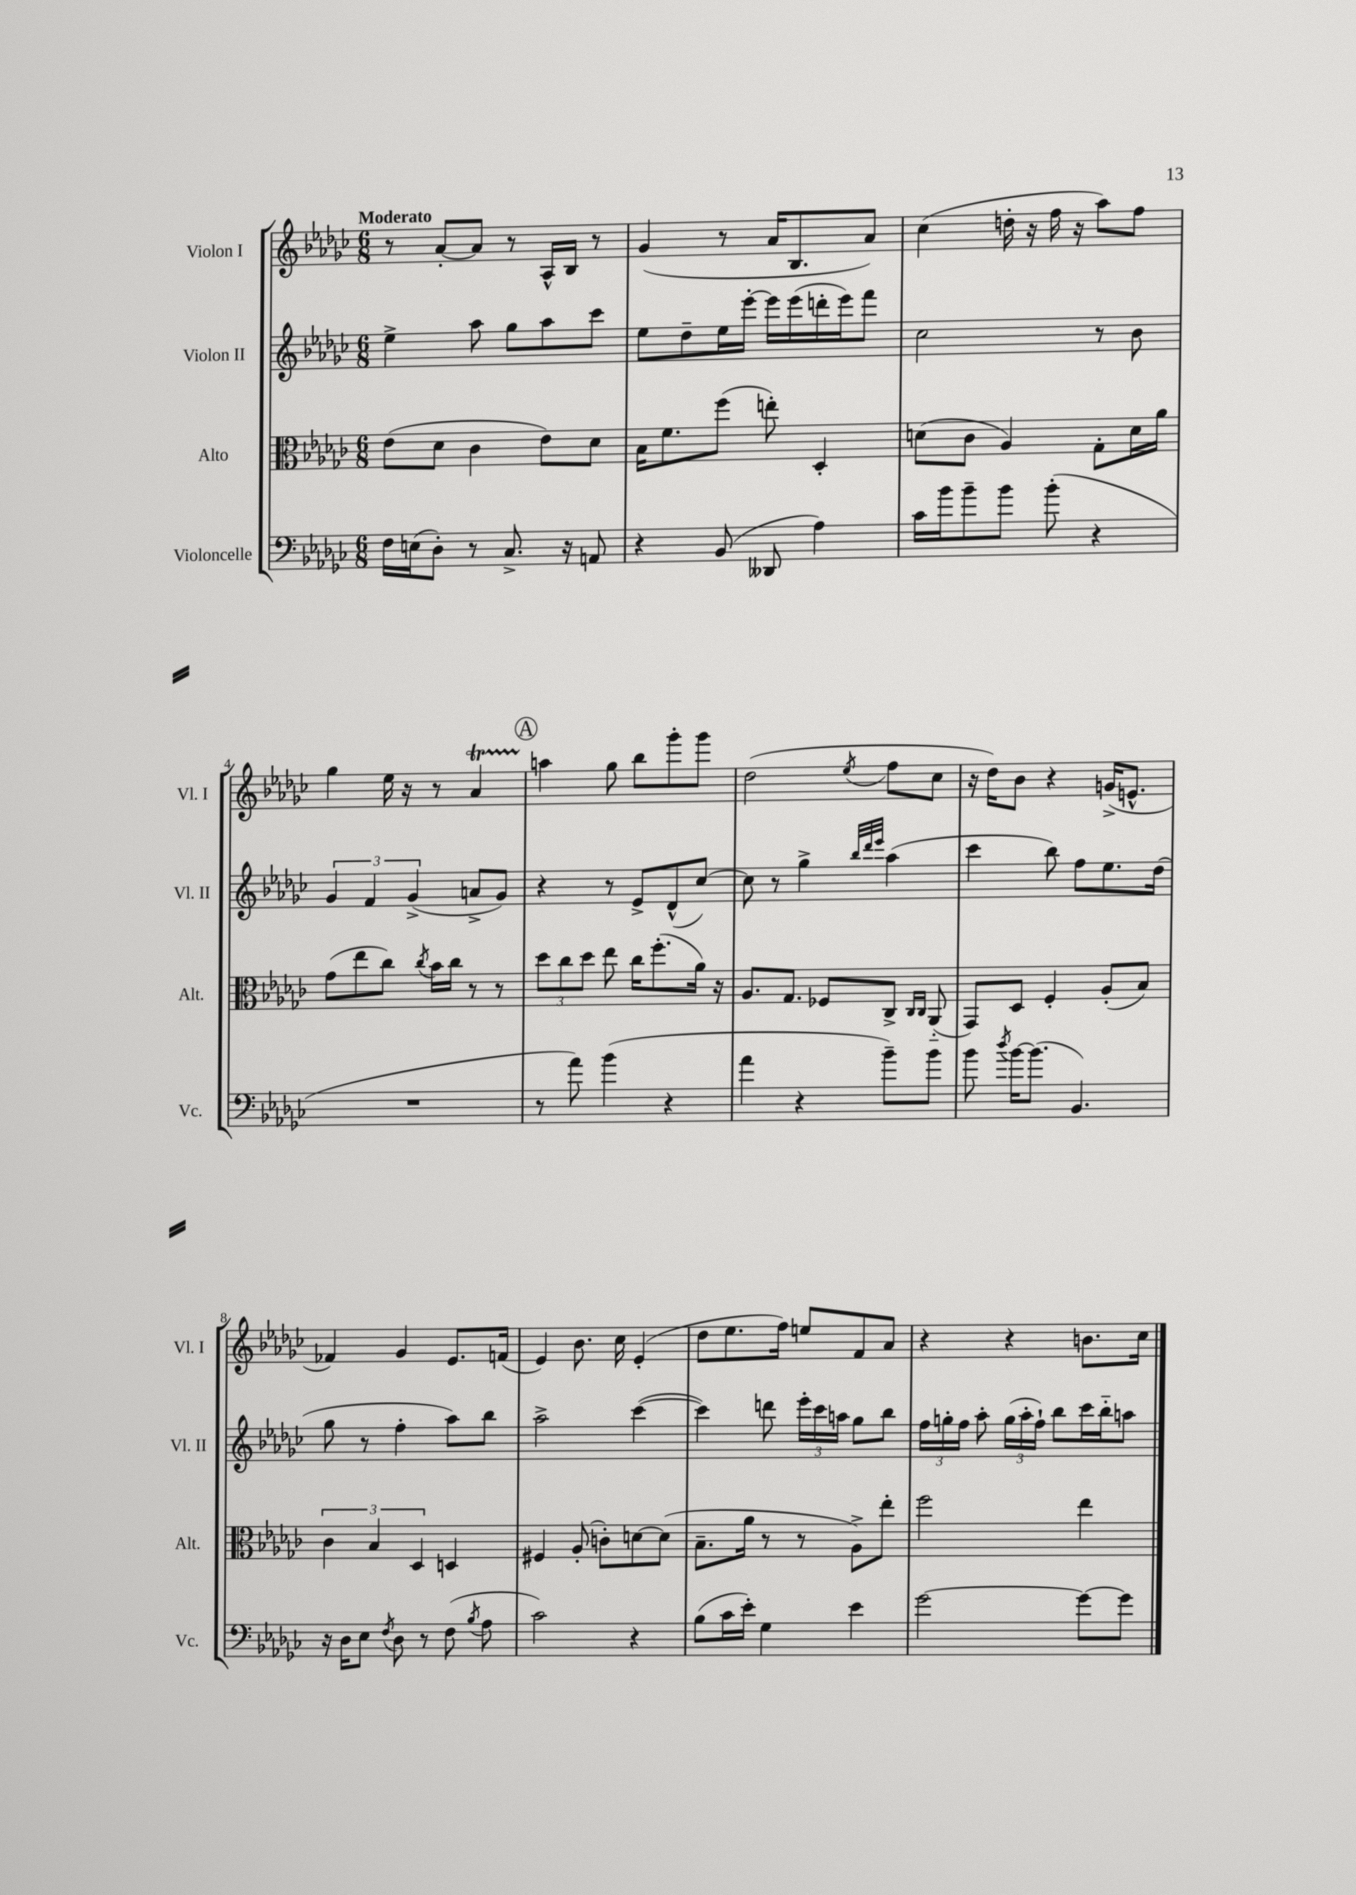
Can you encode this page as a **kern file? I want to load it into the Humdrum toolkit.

**kern	**kern	**kern	**kern
*part4	*part3	*part2	*part1
*staff4	*staff3	*staff2	*staff1
*I"Violoncelle	*I"Alto	*I"Violon II	*I"Violon I
*I'Vc.	*I'Alt.	*I'Vl. II	*I'Vl. I
*clefF4	*clefC3	*clefG2	*clefG2
*k[b-e-a-d-g-c-]	*k[b-e-a-d-g-c-]	*k[b-e-a-d-g-c-]	*k[b-e-a-d-g-c-]
*M6/8	*M6/8	*M6/8	*M6/8
=1	=1	=1	=1
!	!	!	!LO:TX:a:B:t=Moderato
16F\LL	(8e-\L	4ee-^\	8r
(16En\J	.	.	.
8D-'\J)	8d-\J	.	[8a-'/L
8r	4c-\	8aa-\	8a-/J]
8.C-^/	.	8gg-\L	8r
.	8e-\L)	8aa-\	16A-^^/LL
16r	.	.	16B-/JJ
8AAn/	8d-\J	8ccc-\J	8r
=2	=2	=2	=2
4r	16B-\KL	8ee-\L	(4g-/
.	8.f\	.	.
.	.	8dd-~\	.
(8BB-/	(8ff\J	16ee-\L	8r
.	.	[16eee-'\JJ	.
8DD--X/	8een'\)	16eee-\LL]	16a-/KL
.	.	(16eee-\	8.B-/
4A-\)	4D-'/	16dddn'\	.
.	.	16eee-\J)	.
.	.	8fff\J	8a-/J)
=3	=3	=3	=3
16c-\LL	(8dn\L	2cc-\	(4cc-\
16b-\J	.	.	.
8b-~\	8c-\J	.	.
8b-\J	4A-/)	.	16ddn'\
.	.	.	16r
(8b-'\	.	.	16ff\
.	.	.	16r
4r	8G-'\L	8r	8aa-\L)
.	16d\L	8b-\	8ff\J
.	16a-\JJ	.	.
!!LO:LB:g=z
=4	=4	=4	=4
2.r	(8g-\L	6g-/	4gg-\
.	8ee-\	.	.
.	.	6f/	.
.	8cc-\J)	.	16ee-\
.	.	.	16r
.	.	(6g-^/	.
.	8qcc-/	.	.
.	16b-\LL	.	8r
.	16cc-\JJ	.	.
.	8r	8an^/L	4a-T/
.	8r	8g-/J)	.
!!LO:REH:place=s1:t=A
=5	=5	=5	=5
8r	12dd-\L	4r	4aan\
.	12cc-\	.	.
8a-\)	.	.	.
.	12dd-\J	.	.
(4b-\	8ee-\	8r	8gg-\
.	16cc-\KL	8e-^/L	8bb-\L
.	(8.ff'\	.	.
4r	.	(8d-^^/	8ggg-'\
.	16a-\Jk)	[8cc-/J)	8ggg-\J
.	16r	.	.
=6	=6	=6	=6
4a-\	8.A-/L	8cc-\]	(2dd-\
.	.	8r	.
.	8.G-/J	.	.
4r	.	4gg-^\	.
.	8F-X/L	.	.
.	.	32qqbb-/LLL	.
.	.	32qqddd-/	.
.	.	32qqeee-/JJJ	8qee-/
8b-~\L)	8C-^/J	(4aa-\	8ff\L
.	16qqC-/LL	.	.
.	16qqC-/JJ	.	.
8b-\J	(8AA-/	.	8cc-\J
=7	=7	=7	=7
8b-\	8GG-/L)	4ccc-\	16r
.	.	.	16dd-\KL)
8qdd-/	.	.	.
[16b-\KL	8D-/J	.	8b-\J
(8.b-\J]	.	.	.
.	4F'/	8bb-\)	4r
4.BB-/)	.	8ff\L	.
.	(8A-'/L	8.ee-\	(16gn^/KL
.	.	.	8.en^^/J
.	8B-/J)	.	.
.	.	(16dd-\Jk	.
!!LO:LB:g=z
=8	=8	=8	=8
16r	6c-\	8gg-\	4f-X/)
16D-\KL	.	.	.
8E-\J	.	8r	.
.	6B-/	.	.
8qF/	.	.	.
8D-\	.	4ff'\	4g-/
.	6D-/	.	.
8r	.	.	.
(8F\	4Dn/	8aa-\L)	8.e-/L
8qB-/	.	.	.
8A-\	.	8bb-\J	.
.	.	.	(16fn/Jk
=9	=9	=9	=9
2c-\)	4F#X/	2aa-^\	4e-/)
.	(8A-'/	.	8.b-\
.	8cn'\L)	.	.
.	.	.	16cc-\
4r	[8dn\	([4ccc-\	(4e-'/
.	(8d\J]	.	.
=10	=10	=10	=10
(8B-\L	8.B-~\L	4ccc-\])	8dd-\L
16c-\L	.	.	8.ee-\
16e-'\JJ)	16a-\Jk	.	.
4G-\	8r	8dddn\	.
.	.	.	16ff\Jk)
.	8r	24eee-'\LL	8een/L
.	.	24ccc-\	.
.	.	24aan\JJ	.
4e-\	8A-^\L)	8gg-\L	8f/
.	8ee-'\J	8bb-\J	8a-/J
=11	=11	=11	=11
[2g-\	2ff\	24ff\LL	4r
.	.	24ggn'\	.
.	.	24ff\JJ	.
.	.	8aa-'\	.
.	.	(24gg\LL	4r
.	.	24aa-'\	.
.	.	24ff`\JJ)	.
.	.	8bb-\L	.
8g-\L_	4ee-\	16ccc-\L	8.bn\L
.	.	16bb-\J	.
8g-\J]	.	8aan\J	.
.	.	.	16cc-\Jk
==	==	==	==
*-	*-	*-	*-
